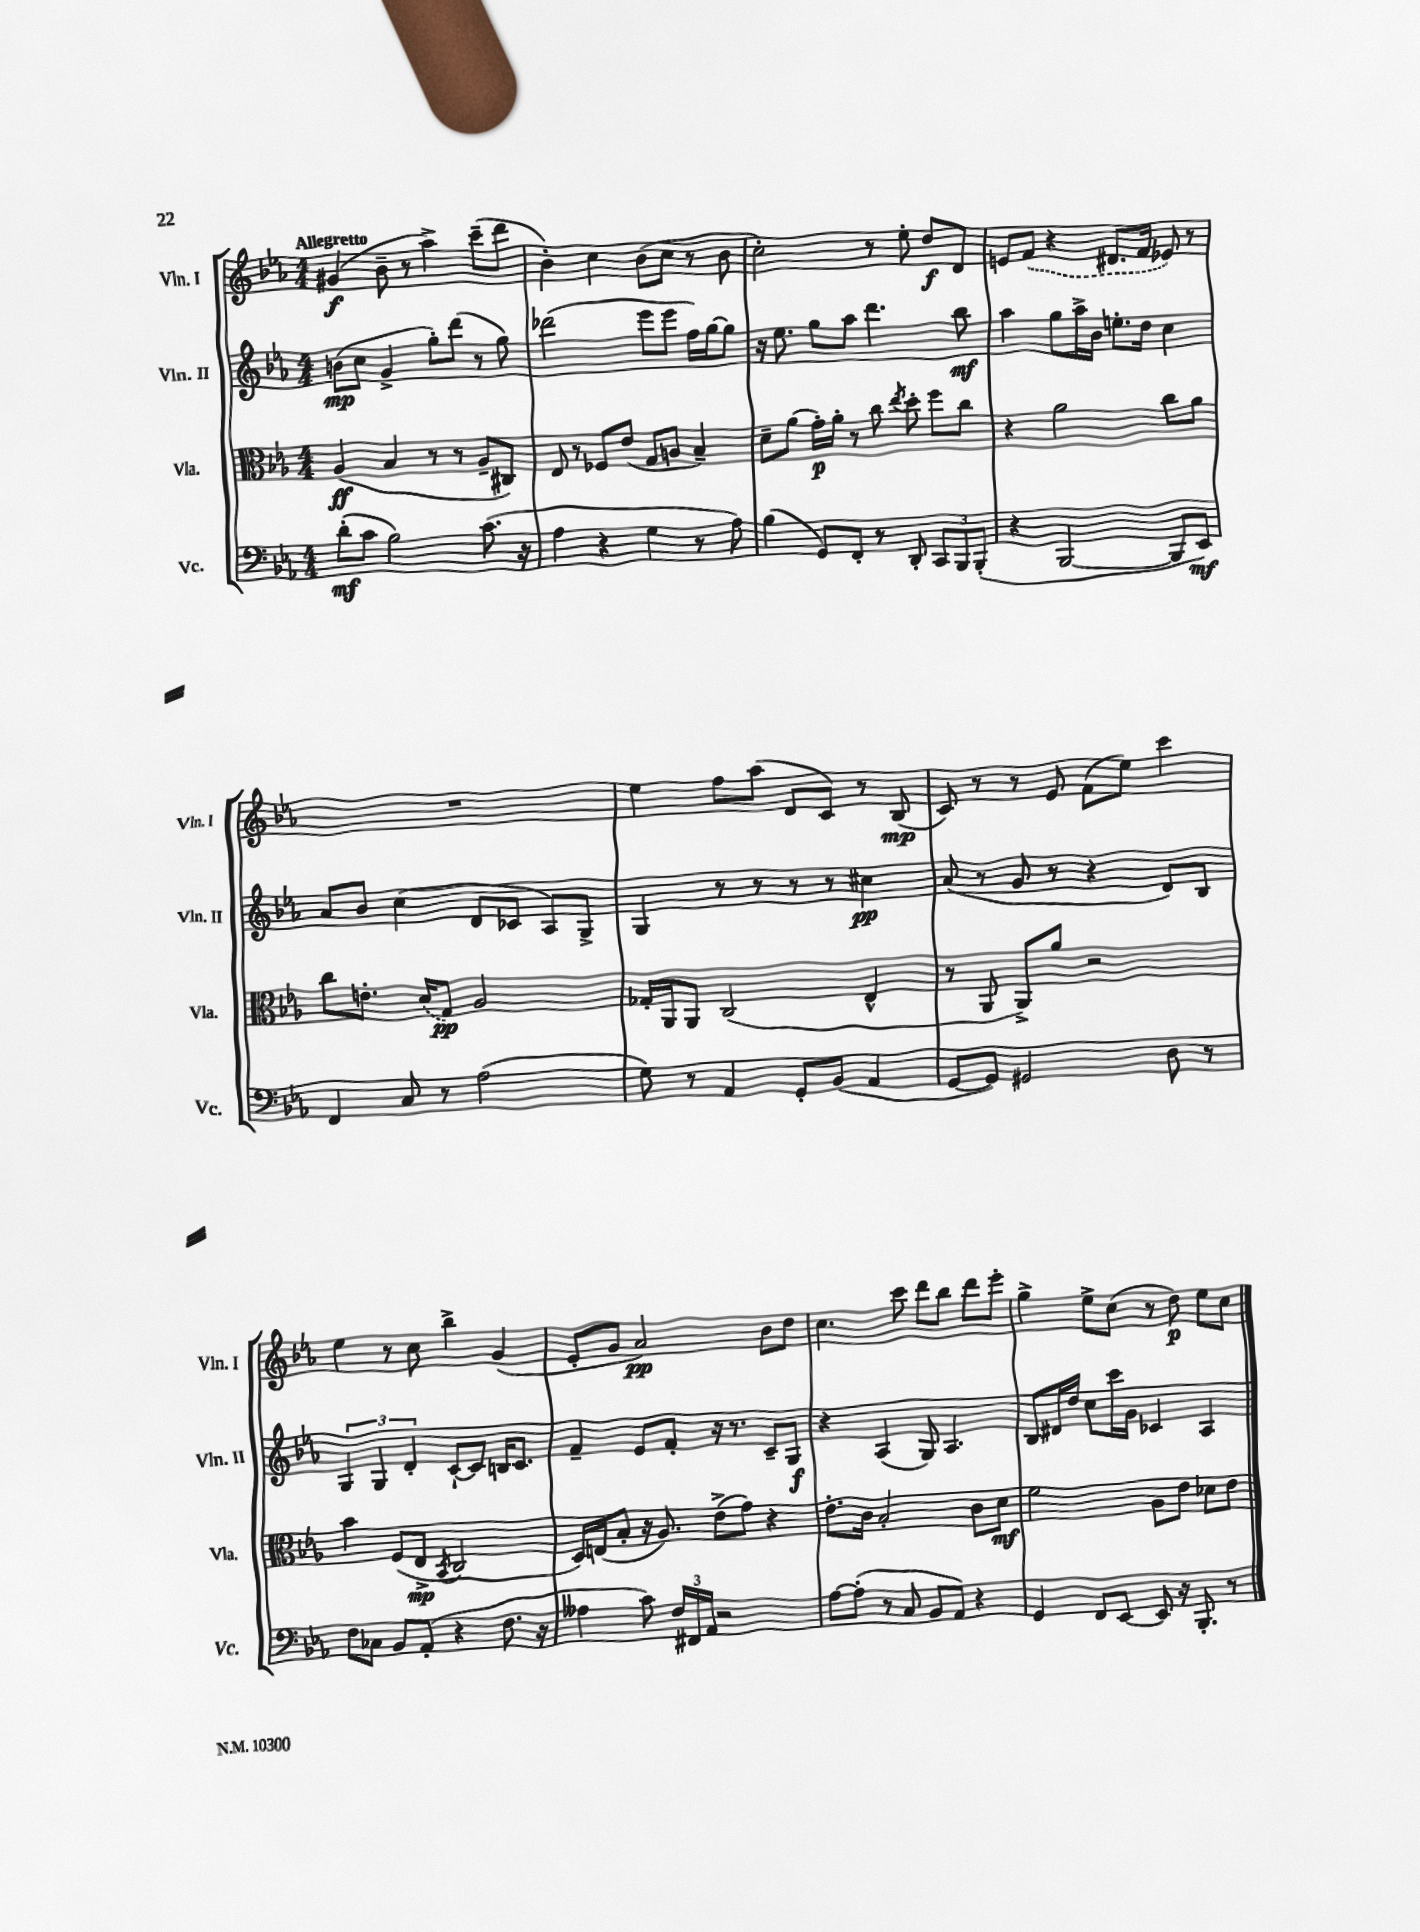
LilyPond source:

<<
\new StaffGroup <<
\new Staff = "s0" \with { instrumentName = "Vln. I" shortInstrumentName = "Vln. I" } {
    \clef treble \key ees \major \numericTimeSignature \time 4/4 \tempo "Allegretto"
    \autoBeamOff gis'4\f( bes'8-- r8 aes''4->) c'''8[--( d'''8] |
    bes'4-.) c''4 bes'8[( c''8] r8 bes'8 |
    c''2-.) r8 ees''8-. d''8[\f d'8] |
    e'8[ \once \slurDashed f'8]( r4 dis'8.[ f'16] ees'8) r8 |
    R1 |
    ees''4 f''8[ aes''8]( d'8[ c'8]) r8 bes8\mp( |
    c'8) r8 r8 ees'8 f'8[( ees''8]) c'''4 |
    ees''4 r8 c''8 bes''4-> g'4( |
    ees'8[-. g'8] aes'2\pp) bes'8[ d''8] |
    c''4. c'''8 d'''8[ bes''8] d'''8[ ees'''8]-. |
    g''4-> ees''8[-> c''8]( r8 d''8\p) ees''8[ c''8] \bar "|." |
}
\new Staff = "s1" \with { instrumentName = "Vln. II" shortInstrumentName = "Vln. II" } {
    \clef treble \key ees \major \numericTimeSignature \time 4/4
    \autoBeamOff b'8[\mp( c''8] g'4-> g''8[-.) d'''8]( r8 g''8) |
    des'''2( ees'''8[ ees'''8] f''16[) g''16~ g''8] |
    r16 ees''8. g''8[ aes''8] d'''4. bes''8\mf |
    aes''4 g''8[ aes''16-> bes'16] e''8.[-. d''16] c''4 |
    aes'8[ bes'8] c''4( d'8[ ces'8] aes8[) g8]-> |
    g4 r8 r8 r8 r8 cis''4\pp |
    aes'8( r8 g'8 r8 r4 d'8[) bes8] |
    \tuplet 3/2 { g4 g4 d'4-. } c'8[~-! c'8] b16[ c'8.] |
    f'4-- ees'8[ f'8]-. r16 r8. c'8[-- g8]\f |
    r4 aes4( g8) aes4. |
    bes8[ dis'16 d''16] c''8[ c'''16 g'16] ces'4 aes4 \bar "|." |
}
\new Staff = "s2" \with { instrumentName = "Vla." shortInstrumentName = "Vla." } {
    \clef alto \key ees \major \numericTimeSignature \time 4/4
    \autoBeamOff aes4\ff( bes4 r8 r8 aes8[-- cis8]) |
    ees8 r8 fes8[ ees'8]( g8[ a8] bes4--) |
    d'8[-- aes'8]( g'16[-.\p) aes'16]-. r8 c''8 \acciaccatura { ees''8 } d''8-. f''8[ c''8] |
    r4 aes'2 c''8[ aes'8] |
    c''8[ e'8.]-. \once \slurDashed d'16[( g8]\pp) aes2 |
    ges16[-. aes,16 aes,8] c2( ees4-^ |
    r8 aes,8 aes,8[->) aes'8] r2 |
    bes'4 f8[( ees8]->\mp \acciaccatura { bes,8 } c2 |
    d16[) e16( bes8]-. r16 aes8.) ees'8[->( g'8]) r4 |
    ees'8.[-. c'16] bes2-. c'8[ d'8]\mf |
    f'2 aes8[ ees'8] des'8[ ees'8] \bar "|." |
}
\new Staff = "s3" \with { instrumentName = "Vc." shortInstrumentName = "Vc." } {
    \clef bass \key ees \major \numericTimeSignature \time 4/4
    \autoBeamOff d'8[-.\mf( c'8] bes2) c'8.( r16 |
    aes4 r4 g4 r8 aes8) |
    bes4( g,8[) f,8]-. r8 d,8-. \tuplet 3/2 { c,8[ bes,,8 bes,,8]-.( } |
    r4 bes,,2~ bes,,8[ ees,8]\mf) |
    f,4 c8 r8 aes2( |
    g8) r8 aes,4 g,8[-. bes,8]( aes,4 |
    g,8[~ g,8]) gis,2 d8 r8 |
    f8[ ces8] bes,8[ aes,8]-.( r4 f8. r16 |
    aeses4 c'8) \tuplet 3/2 { f16[ fis,16 aes,16] } r2 |
    aes8[~ aes8]-.( r8 c8 bes,8[ aes,8]) r4 |
    g,4 f,8[ ees,8]~ ees,8 r16 bes,,8.-. r8 \bar "|." |
}
>>
>>
\layout { \context { \Score \remove "Bar_number_engraver" } }
